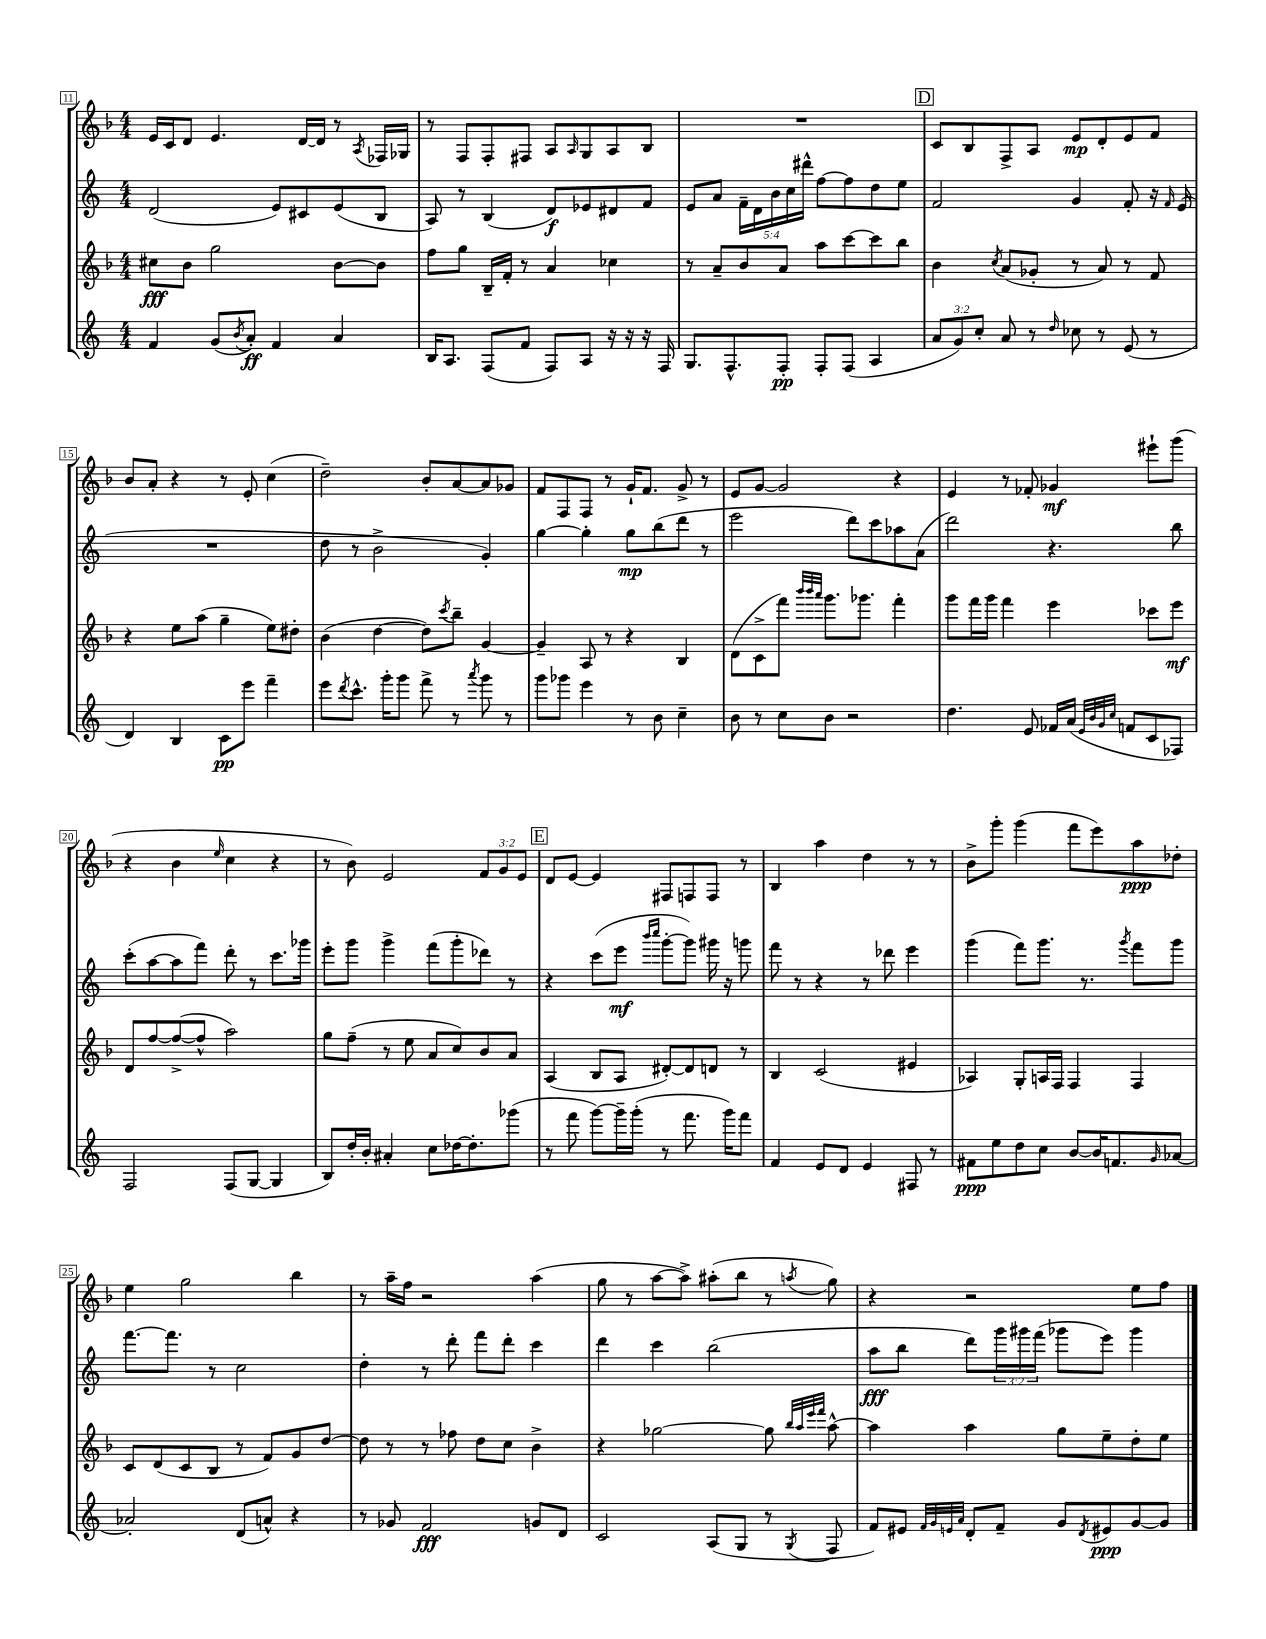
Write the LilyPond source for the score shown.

<<
\new StaffGroup <<
\new Staff = "s0" {
    \clef treble \key f \major \numericTimeSignature \time 4/4 \override Staff.TupletNumber.text = #tuplet-number::calc-fraction-text
    e'16 c'16 d'8 e'4. d'16~ d'16 r8 \acciaccatura { a8 } fes16 ges16 |
    r8 f8 f8-. fis8 a8 \grace { a16 } g8 a8 bes8 |
    R1 |
    \mark \markup { \box "D" } c'8 bes8 f8-> a8 e'8\mp d'8-. e'8 f'8 |
    bes'8 a'8-. r4 r8 e'8-. c''4( |
    d''2--) bes'8-. a'8~ a'8 ges'8 |
    f'8 f8 f8 r8 g'16-! f'8. g'8-> r8 |
    e'8 g'8~ g'2 r4 |
    e'4 r8 fes'8-. ges'4\mf eis'''8-! g'''8( |
    r4 bes'4 \grace { e''16 } c''4 r4 |
    r8 bes'8) e'2 \tuplet 3/2 { f'8 g'8 e'8 } |
    \mark \markup { \box "E" } d'8 e'8~ e'4 fis8 f8 f8 r8 |
    bes4 a''4 d''4 r8 r8 |
    bes'8-> g'''8-. g'''4( f'''8 e'''8) a''8\ppp des''8-. |
    e''4 g''2 bes''4 |
    r8 a''16-- f''16 r2 a''4( |
    g''8 r8 a''8~ a''8->) ais''8-.( bes''8 r8 \acciaccatura { a''8 } g''8) |
    r4 r2 e''8 f''8 \bar "|." |
}
\new Staff = "s1" {
    \clef treble \key c \major \numericTimeSignature \time 4/4 \override Staff.TupletNumber.text = #tuplet-number::calc-fraction-text
    d'2( e'8) cis'8 e'8( b8 |
    a8) r8 b4( d'8\f) ees'8 dis'8 f'8 |
    e'8 a'8 \tuplet 5/4 { f'16-- d'16 b'16 c''16 dis'''16-^ } f''8~ f''8 d''8 e''8 |
    \mark \markup { \box "D" } f'2 g'4 f'8-. r16 \grace { f'16 } e'16( |
    R1 |
    d''8 r8 b'2-> g'4-.) |
    g''4~ g''4-. g''8\mp b''8( d'''8 r8 |
    e'''2 d'''8) c'''8 aes''8 a'8( |
    d'''2) r4. b''8 |
    c'''8-.( a''8~ a''8 f'''8) d'''8-. r8 c'''8. ges'''16 |
    e'''8-. g'''8 g'''4-> f'''8( g'''8-. des'''8) r8 |
    \mark \markup { \box "E" } r4 c'''8( e'''8\mf \grace { b'''16 c''''16 } g'''8~-. g'''8) gis'''16 r16 g'''8 |
    f'''8 r8 r4 r8 des'''8 e'''4 |
    g'''4( f'''8) g'''8. r8. \acciaccatura { g'''8 } f'''8 g'''8 |
    f'''8.~ f'''8. r8 c''2 |
    d''4-. r8 d'''8-. f'''8 d'''8-. c'''4 |
    d'''4 c'''4 b''2( |
    a''8\fff b''8 d'''8) \tuplet 3/2 { g'''16 gis'''16 f'''16( } ges'''8 e'''8) ges'''4 \bar "|." |
}
\new Staff = "s2" {
    \clef treble \key f \major \numericTimeSignature \time 4/4
    cis''8\fff bes'8 g''2 bes'8~ bes'8 |
    f''8 g''8 bes16-- f'16-. r8 a'4 ces''4 |
    r8 a'8-- bes'8 a'8 a''8 c'''8~ c'''8 bes''8 |
    \mark \markup { \box "D" } bes'4 \acciaccatura { c''8 } a'8( ges'8-. r8 a'8) r8 f'8 |
    r4 e''8 a''8( g''4-- e''8) dis''8-. |
    bes'4( d''4~ d''8) \acciaccatura { c'''8 } bes''8-- g'4~ |
    g'4-- a8 r8 r4 bes4 |
    d'8( c'8-> f'''8) \grace { bes'''32 bes'''32 a'''32 } g'''8. ges'''8. f'''4-. |
    g'''8 f'''16 g'''16 f'''4 e'''4 ces'''8 e'''8\mf |
    d'8 f''8~ f''8~->( f''8-^ a''2) |
    g''8 f''8--( r8 e''8 a'8 c''8) bes'8 a'8 |
    \mark \markup { \box "E" } a4( bes8 a8 dis'8~-.) dis'8 d'8 r8 |
    bes4 c'2( eis'4 |
    aes4) g8-. a16 f16 f4 f4 |
    c'8 d'8( c'8 bes8 r8 f'8) g'8 d''8~ |
    d''8 r8 r8 fes''8 d''8 c''8 bes'4-> |
    r4 ges''2~ ges''8 \grace { bes''32 a''32 e'''32 f'''32 } a''8~-^ |
    a''4 a''4 g''8 e''8-- d''8-. e''8 \bar "|." |
}
\new Staff = "s3" {
    \clef treble \key c \major \numericTimeSignature \time 4/4 \override Staff.TupletNumber.text = #tuplet-number::calc-fraction-text
    f'4 g'8( \acciaccatura { b'8 } a'8-.\ff) f'4 a'4 |
    b16 a8. f8( f'8 f8) a8 r16 r16 r16 f16 |
    g8. f8.-^ f8-.\pp f8-. f8( a4 |
    \mark \markup { \box "D" } \tuplet 3/2 { a'8 g'8) c''8-. } a'8 r8 \grace { d''16 } ces''8 r8 e'8( r8 |
    d'4) b4 c'8\pp e'''8 f'''4-- |
    e'''8 \acciaccatura { d'''8 } c'''8.-^ g'''16-. g'''8 f'''8-> r8 \acciaccatura { a'''8 } g'''8 r8 |
    g'''8 ges'''8 e'''4 r8 b'8 c''4-- |
    b'8 r8 c''8 b'8 r2 |
    d''4. e'8 fes'16 a'16( \grace { e'32 b'32 g'32 c''32 } f'8 c'8 fes8) |
    f2 f8( g8~ g4 |
    b8) d''16-. b'16-. ais'4-. c''8 des''16~ des''8.-. ges'''8( |
    \mark \markup { \box "E" } r8 f'''8 g'''8~) g'''16-- g'''16-.( r8 f'''8. g'''16) f'''8 |
    f'4 e'8 d'8 e'4 fis8 r8 |
    fis'8\ppp e''8 d''8 c''8 b'8~ b'16 f'8. \grace { g'16 } aes'8~ |
    aes'2-. d'8( a'8-^) r4 |
    r8 ges'8 f'2\fff g'8 d'8 |
    c'2 a8( g8 r8 \acciaccatura { g8 } f8 |
    f'8) eis'8 \grace { f'32 g'32 e'32 a'32 } d'8-. f'8-- g'8 \acciaccatura { d'8 } eis'8\ppp g'8~ g'8 \bar "|." |
}
>>
>>
\layout { \context { \Score currentBarNumber = #11 \override BarNumber.stencil = #(make-stencil-boxer 0.1 0.3 ly:text-interface::print) } }
